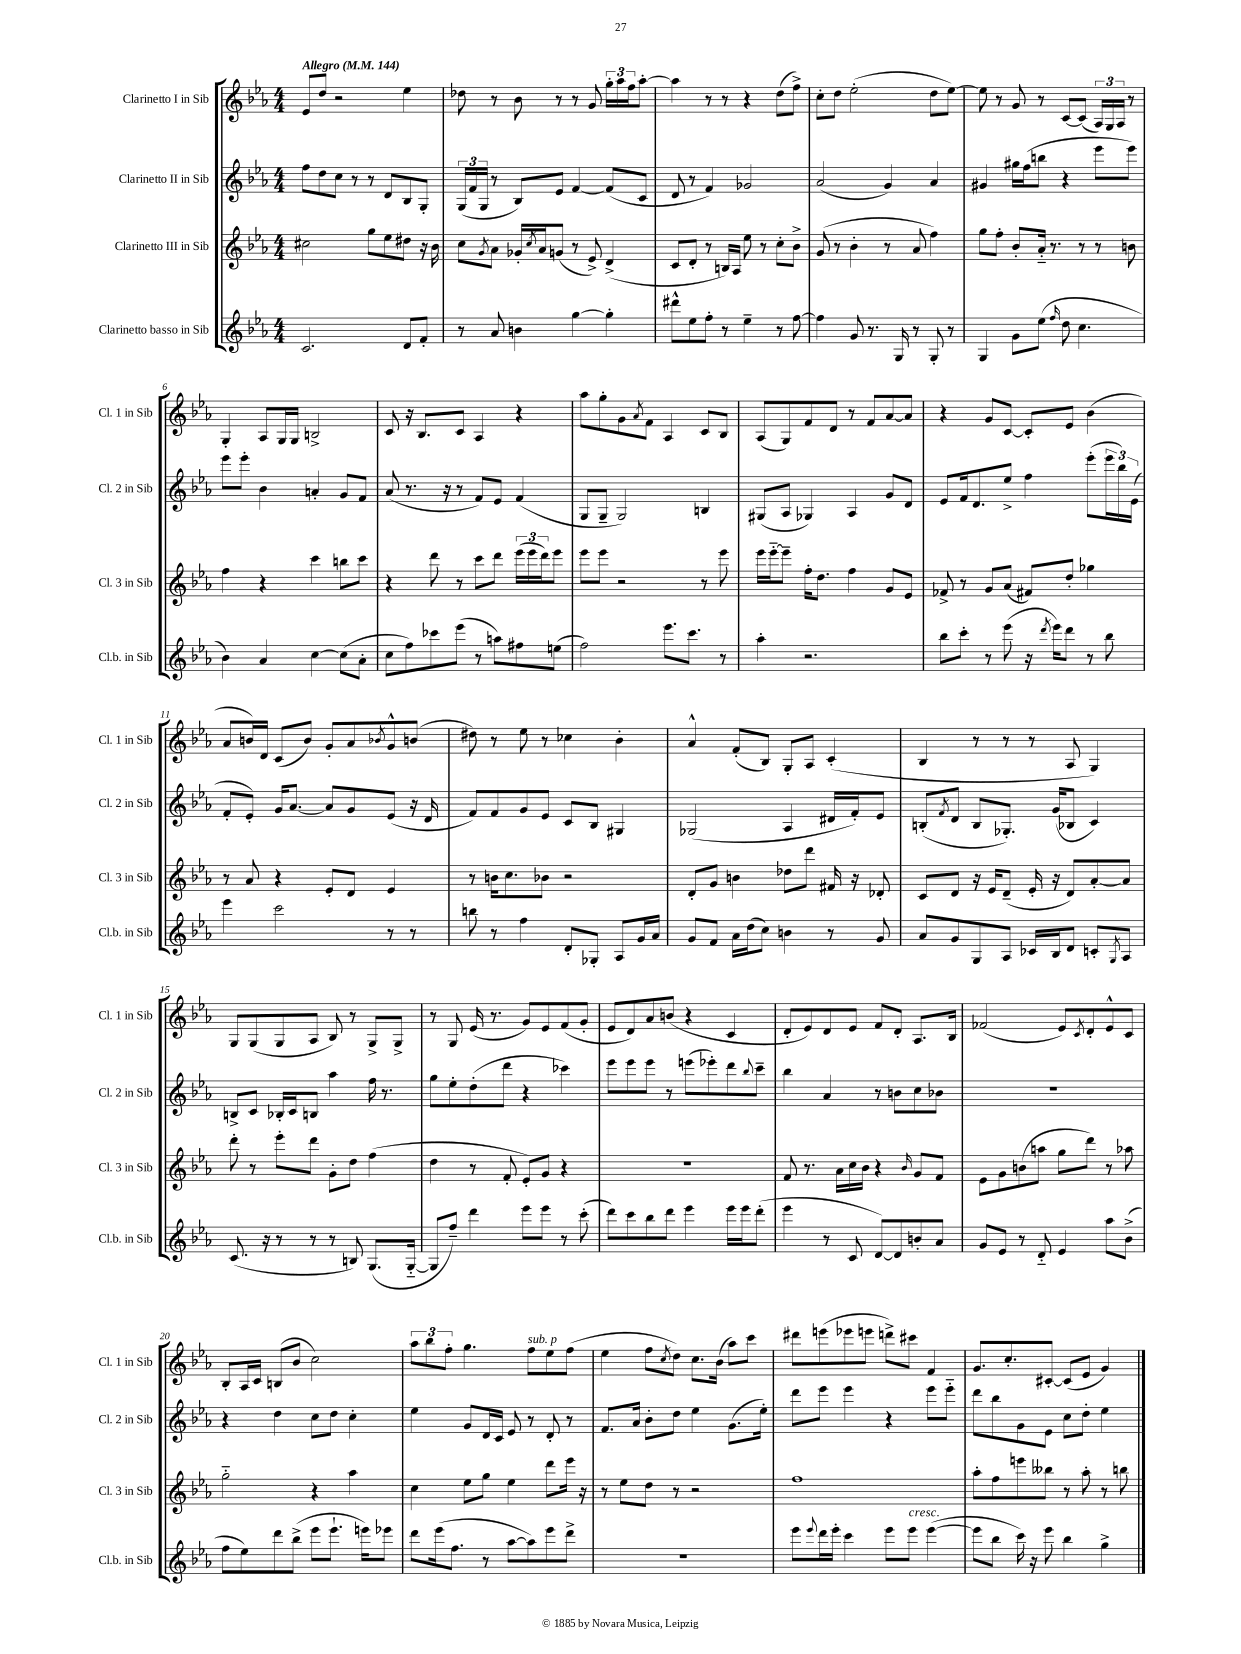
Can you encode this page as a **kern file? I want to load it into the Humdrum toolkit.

**kern	**kern	**kern	**kern
*part4	*part3	*part2	*part1
*staff4	*staff3	*staff2	*staff1
*I"Clarinetto basso in Sib	*I"Clarinetto III in Sib	*I"Clarinetto II in Sib	*I"Clarinetto I in Sib
*I'Cl.b. in Sib	*I'Cl. 3 in Sib	*I'Cl. 2 in Sib	*I'Cl. 1 in Sib
*clefG2	*clefG2	*clefG2	*clefG2
*k[b-e-a-]	*k[b-e-a-]	*k[b-e-a-]	*k[b-e-a-]
*M4/4	*M4/4	*M4/4	*M4/4
*MM144	*MM144	*MM144	*MM144
=1	=1	=1	=1
!	!	!	!LO:TX:a:B:t=Allegro
2.c/	2cc#X\	8ff\L	8e-/L
.	.	8dd\	8dd/J
.	.	8cc\J	2r
.	.	8r	.
.	8gg\L	8r	.
.	8ee-\	8d/L	.
8d/L	8dd#X\J	8B-/	4ee-\
8f'/J	16r	8G'/J	.
.	16b-\	.	.
=2	=2	=2	=2
8r	8cc\L	(24G/LL	8dd-X\
.	.	24f/	.
.	.	24G/JJ	.
.	8qg/	.	.
8a-/	8a-\J	8r	8r
4bn\	16g-X'/LL	8B-/L)	8b-\
.	8qcc/	.	.
.	16a-/J	.	.
.	(8gn/J	8e-/J	8r
[4gg\	8r	[4f/	8r
.	8e-^/)	.	8g/
4gg'\]	(4d^/	(8f/L]	24gg'\LL
.	.	.	24aa-\
.	.	.	24ff\J
.	.	8c/J	[8aa-'\J
=3	=3	=3	=3
8ddd#X^^\L	8c/L	8d/	4aa-\]
8ee-\	8d'/J	8r	.
8ff'\J	8r	4f/)	8r
8r	16Bn/LL)	.	8r
.	16A-/JJ	.	.
4ee-~\	8ee-\	2g-X/	4r
.	8r	.	.
8r	8cc'\L	.	(8dd\L
[8ff\	8b-^\J	.	8ff^\J)
=4	=4	=4	=4
4ff\]	(8g/	(2a-/	8cc'\L
.	8r	.	8dd\J
8g/	4b-'\	.	(2ee-'\
8.r	.	.	.
.	8r	4g/)	.
16G/	.	.	.
8r	8a-/	.	.
8G'/	4ff\)	4a-/	8dd\L
8r	.	.	[8ee-\J)
=5	=5	=5	=5
4G/	8gg\L	4g#X/	8ee-\]
.	8ff'\J	.	8r
8g\L	8b-'/L	16gg#X\LL	8g/
.	.	(16ff\J	.
(8ee-\J	16a-/Jk	8bbn\J	8r
.	8.r	.	.
16qqff/	.	.	.
8dd\	.	4r	[8c/L
4.cc\	8r	.	(8c/J]
.	8r	8eee-\L	24A-/LL)
.	.	.	24G/
.	.	.	24A-/JJ
.	8bn\	8eee-\J)	8r
!!LO:LB:g=z
=6	=6	=6	=6
4b-\)	4ff\	8eee-\L	4G'/
.	.	8eee-'\J	.
4a-/	4r	4b-\	8A-/L
.	.	.	16G/L
.	.	.	16G/JJ
[4cc\	4ccc\	4an'/	2Bn^/
(8cc\L]	8bbn\L	8g/L	.
8a-'\J	8ccc\J	8f/J	.
=7	=7	=7	=7
8cc\L	4r	(8a-/	8c/
8ff\)	.	8.r	16r
.	.	.	8.B-/L
8ccc-X\	8ddd\	.	.
.	.	16r	.
(8eee-\J	8r	8r	8c/J
8r	8ccc\L	8f/L)	4A-/
8aan\L)	8ddd\J	8e-/J	.
8ff#X\	(24eee-\LL	(4f/	4r
.	24eee-\	.	.
.	24ddd\J)	.	.
(8een\J	8eee-\J	.	.
=8	=8	=8	=8
2ff\)	8eee-\L	8G/L	8aa-\L
.	8eee-\J	8G~/J	8gg'\
.	2r	2G/)	8g\
.	.	.	8qa-/
.	.	.	8f\J
8.eee-\L	.	.	4A-/
8.ccc\J	.	.	.
.	8r	4Bn/	8c/L
8r	8eee-\	.	8B-/J
=9	=9	=9	=9
4aa-'\	16eee-\LL	(8G#X/L	(8A-/L
.	[16eee-\J	.	.
.	8eee-~\J]	8A-/J	8G/)
2.r	16ff'\KL	4G-X/)	8f/
.	8.dd\J	.	.
.	.	.	8d/J
.	4ff\	4A-/	8r
.	.	.	8f/L
.	8g/L	8g/L	[8a-/
.	8e-/J	8d/J	8a-/J]
=10	=10	=10	=10
8bb-\L	8f-X^/	8e-/L	4r
8ccc'\J	8r	16f/k	.
.	.	8.d/	.
8r	8g/L	.	8g/L
(8eee-\	(8a-/J	8ee-^/J	[8c/J
16r	8f#X/L)	4ff\	8c'/L]
8qddd/	.	.	.
16eee-\KL)	.	.	.
8ddd\J	8dd'/J	.	8e-/J
8r	4gg-X\	(8eee-'\L	(4b-\
8bb-\	.	24eee-\L	.
.	.	24bb-\)	.
.	.	(24e-\JJ	.
!!LO:LB:g=z
=11	=11	=11	=11
4eee-\	8r	8f'/L	8a-/L
.	8a-/	8e-'/J)	16bn/L)
.	.	.	16d/JJ
2ccc\	4r	16g/KL	(8c/L
.	.	[8.a-/J	.
.	.	.	8b/J)
.	8e-'/L	8a-/L]	8g'/L
.	8d/J	8g/	8a-/
.	.	.	8qb-X/
8r	4e-/	(8e-/J	8g^^/
8r	.	16r	(8bn/J
.	.	16d/	.
=12	=12	=12	=12
8bbn\	8r	8f/L)	8dd#X\)
8r	16bn\KL	8f/	8r
.	8.cc\	.	.
4ff\	.	8g/	8ee-\
.	8b-X\J	8e-/J	8r
8d'/L	2r	8c/L	4cc-X\
8G-X'/J	.	8B-/J	.
8A-/L	.	4G#X/	4b-'\
16g/L	.	.	.
16a-/JJ	.	.	.
=13	=13	=13	=13
8g/L	8d'/L	(2G-X/	4a-^^/
8f/J	8g/J	.	.
16a-\LL	4bn\	.	(8f'/L
(16dd\J	.	.	.
8cc\J)	.	.	8B-/J)
4bn\	8dd-X\L	4A-/	8G'/L
.	8ddd\J	.	8A-/J
8r	16f#X/	16d#X/LL	(4c'/
.	16r	16f'/J)	.
8g/	8d-X'/	8e-/J	.
=14	=14	=14	=14
8a-/L	8c/L	(8Bn'/L	4B-/
.	.	8qf/	.
8g/	8d/J	8d/J	.
8G/	16r	8B/L	8r
.	16e-/KL	.	.
8A-/J	(8d~/J	8.G-X'/J)	8r
16c-X/LL	16e-'/	.	8r
16B-/J	16r	(16g/KL	.
8d/J	8d/L)	8B-X/J	8A-/
8cn'/L	[8a-'/	4c/)	4G/)
8qG/	.	.	.
8A-/J	8a-/J]	.	.
!!LO:LB:g=z
=15	=15	=15	=15
(8.c/	8ddd'\	8Bn^/L	8G/L
.	8r	8c/J	(8G/
16r	.	.	.
8r	8eee-'\L	16B-X'/LL	8G/
.	.	16c/J	.
8r	8ddd\J	8Bn/J	8A-/J
8r	8g'\L	4aa-\	8B-/)
8Bn/)	8dd\J	.	8r
(8.G/L	(4ff\	16ff\	8G^/L
.	.	8.r	.
.	.	.	8G^/J
[16G/Jk	.	.	.
=16	=16	=16	=16
8G/L]	4dd\	8gg\L	8r
8ff~/J)	.	8ee-'\	8G/
4ddd\	8r	(8dd'\	(16e-/
.	.	.	8.r
.	8f'/	8ddd\J	.
8eee-\L	8e-'/L)	4r	8g/L)
8eee-\J	8g/J	.	8e-/
8r	4r	4ccc-X\)	(8f/
(8ccc'\	.	.	8g'/J
=17	=17	=17	=17
8ddd\L)	1r	8eee-\L	8e-/L
8ccc\	.	8eee-\	8d/)
8bb-\	.	8eee-\J	8a-/
8ddd\J	.	8r	(8bn/J
4eee-\	.	(8eeen\L	4r
.	.	8eee-X'\)	.
16eee-\LL	.	8ddd\	4c/
16eee-\J	.	.	.
.	.	8qqbb-/	.
(8ddd'\J	.	8ccc~\J	.
=18	=18	=18	=18
4eee-\	8f/	4bb-\	8d'/L
.	8.r	.	8e-/)
8r	.	4a-/	8d/
.	16a-\LL	.	.
8c/	16cc\	.	8e-/J
.	16b-\JJ	.	.
[8d/L)	4r	8r	8f/L
8d/]	.	8bn\L	8d'/J
.	16qqb-/	.	.
8bn'/	8g/L	8cc\	8.A-/L
8a-/J	8f/J	8b-X\J	.
.	.	.	16B-/Jk
=19	=19	=19	=19
8g/L	8e-\L	1r	(2f-X/
8e-/J	8g\	.	.
8r	(8bn\	.	.
8d/	8aan\J	.	.
4e-/	8gg\L	.	8e-/L)
.	.	.	8qc/
.	8ddd\J)	.	8d'/
8aa-\L	8r	.	8e-^^/
(8b-^\J	8aa-X\	.	8c/J
!!LO:LB:g=z
=20	=20	=20	=20
8ff\L	2gg\	4r	8B-'/L
8ee-\)	.	.	16A-/L
.	.	.	16c/JJ
8ddd\	.	4dd\	(8Bn/L
(8bb-^\J	.	.	8b-/J
8eee-\L	4r	8cc\L	2cc\)
8.eee-`\J	.	8dd\J	.
.	4aa-\	4cc'\	.
16eeen\KL)	.	.	.
8eee-X\J	.	.	.
=21	=21	=21	=21
8ddd\L	4cc\	4ee-\	12aa-\L
.	.	.	12bb-\
(16eee-\k	.	.	.
.	.	.	12ff'\J
8.ff\J	.	.	.
.	8ee-\L	8g/L	4.gg\
8r	8gg\J	16d/L	.
.	.	16c/JJ	.
[8aa-\L	4ee-\	8e-/	.
!	!	!	!LO:TX:a:i:t=sub. p
8aa-\])	.	8r	8ff\L
8eee-\	8ddd\L	8d'/	8ee-\
8ddd^\J	16eee-\Jk	8r	(8ff\J
.	16r	.	.
=22	=22	=22	=22
1r	8r	8.f/L	4ee-\
.	8ee-\L	.	.
.	.	16a-/Jk	.
.	8dd\J	8b-'\L	8ff\L
.	.	.	8qcc/
.	8r	8dd\J	8dd\J)
.	2r	4ee-\	8.cc\L
.	.	.	(16b-\Jk
.	.	(8.g\L	8aa-\L)
.	.	.	8ccc\J
.	.	16ee-'\Jk)	.
=23	=23	=23	=23
8eee-\L	1ff	8ddd\L	8ddd#X\L
8qqeee-/	.	.	.
16ddd\L	.	8eee-\J	(8eeen\
16eee-'\JJ	.	.	.
4ccc\	.	4eee-\	8eee-X\
.	.	.	8eeen\J
8eee-\L	.	4r	8dddn^\L)
!LO:TX:a:i:t=cresc.	!	!	!
8eee-\J	.	.	8ccc#X\J
([4eee-\	.	8eee-\L	4f/
.	.	8eee-\J	.
=24	=24	=24	=24
8eee-\L]	8aa-'\L	8ddd\L	8.g/L
8bb-\J	8ff\	8bb-\	.
.	.	.	8.cc'/
16ccc\)	8eeen\	8g\	.
16r	.	.	.
8eee-\	8bb--X\J	8e-\J	[8c#X'/J
4bb-\	8r	8cc\L	(8c#/L]
.	8aa-'\	8dd'\J	8e-/J
4gg^\	8r	4ee-\	4g/)
.	8bbn\	.	.
==	==	==	==
*-	*-	*-	*-
